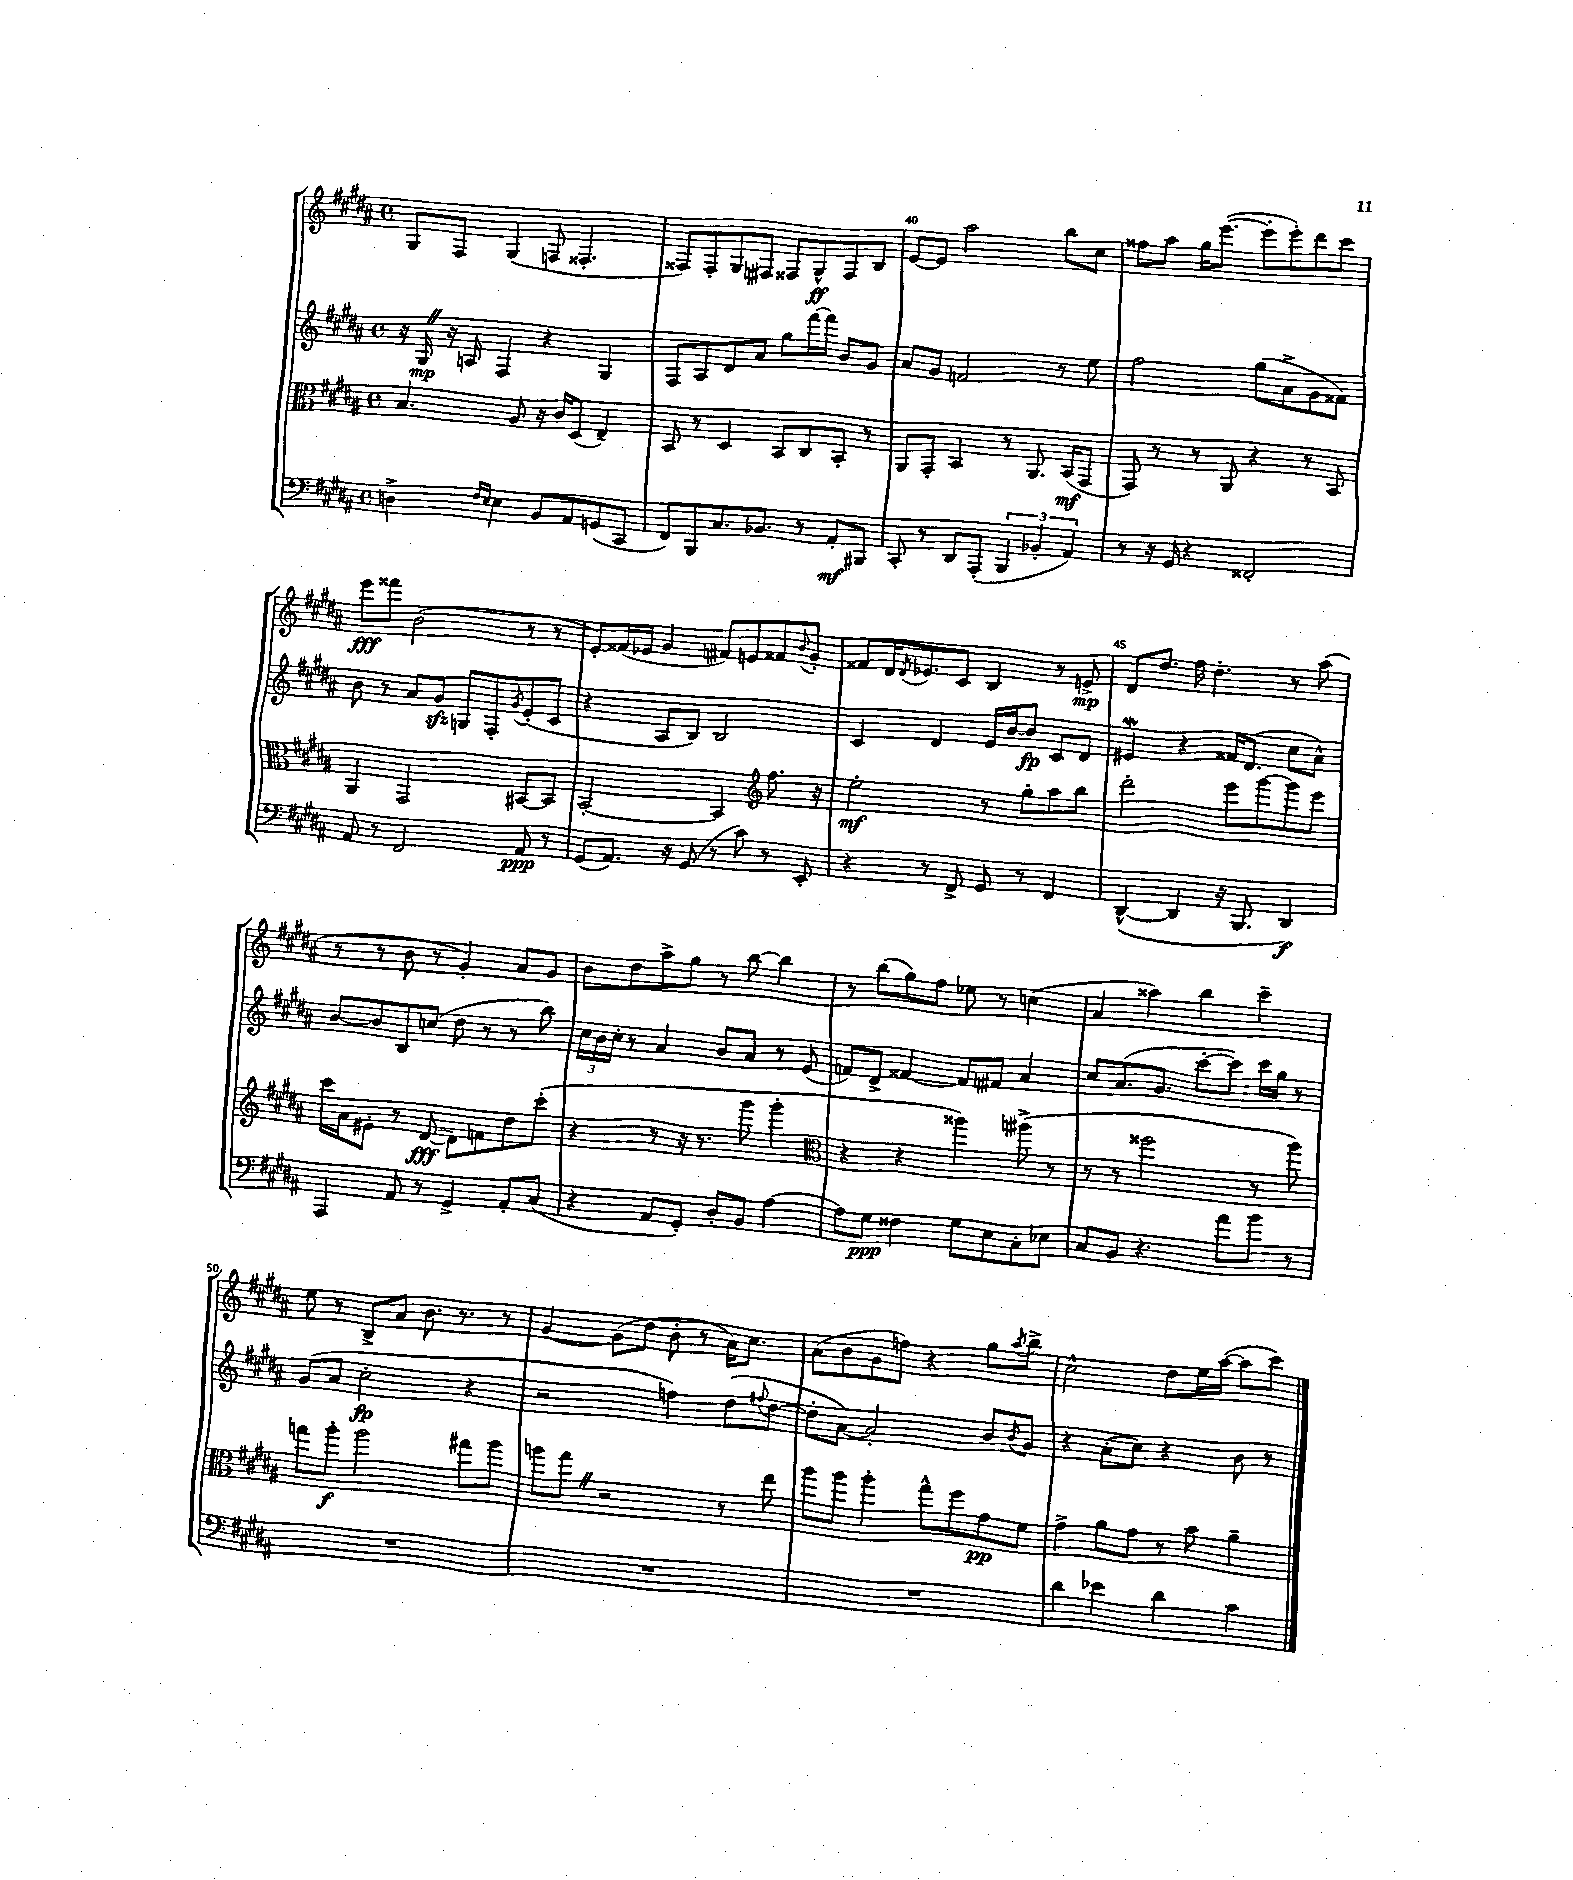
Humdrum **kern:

**kern	**kern	**kern	**kern
*staff4	*staff3	*staff2	*staff1
*clefF4	*clefC3	*clefG2	*clefG2
*k[f#c#g#d#a#]	*k[f#c#g#d#a#]	*k[f#c#g#d#a#]	*k[f#c#g#d#a#]
*M4/4	*M4/4	*M4/4	*M4/4
*met(c)	*met(c)	*met(c)	*met(c)
4D^	4.B	16r	8G#
.	.	16G#	.
.	.	16r	8F#
.	.	16A	.
16qqF#	.	.	.
16qqE	.	.	.
4E	.	4F#	(4G#
.	8A#	.	.
8BB	16r	4r	8F
.	16c#	.	.
8AA#	(8D#	.	4.F##'
(8GG	4E~)	4G#	.
8CC#	.	.	.
=	=	=	=
8FF#)	8BB	8F#	8F##)
8BBB	8r	8A#	8F##'
8.C#	4D#	8d#	8G#
.	.	8a#	8F#
8.BB-	.	.	.
.	8BB	8gg#	8F##
8r	8C#	[16fff#	8G#^^
.	.	16fff#]	.
8AA#'	8BB'	8b	8F##
8BBB#	8r	8g#	8B
=	=	=	=
8CC#'	8AA#	8a#	[8e
8r	8GG#'	8g#	8e]
8DD#	4BB	2f	2aa#
(8AAA#'	.	.	.
6BBB	8r	.	.
.	8.AA#	.	.
6BB-'	.	.	.
.	.	8r	8bb
.	(16BB	.	.
6AA#)	.	.	.
.	8GG#	8ee	8cc#
=	=	=	=
8r	8GG#)	2ff#	8ff##
16r	8r	.	8aa#
16GG#	.	.	.
4r	8r	.	16gg#
.	.	.	([8.eee
.	8AA#	.	.
2FF##'	4r	(8gg#	8eee']
.	.	8a#^	8eee')
.	8r	8g#	8ddd#
.	8BB	8f##)	8ccc#
=	=	=	=
8AA#	4AA#	8b	8eee
8r	.	8r	8fff##
2FF#	2GG#	8a#	(2b
.	.	8g#	.
.	.	8G	.
.	.	8F#'	.
.	.	8qg#	.
8AA#	[8BB#	(8e'	8r
8r	8BB#]	8c#	8r
=	=	=	=
(8GG#	[2BB'	4r	8e')
8.AA#)	.	.	(16f##
.	.	.	16e-
.	.	8A#	4g#
16r	.	.	.
(8GG#	.	8B)	.
8r	4BB]	2B	8f#)
8c#)	.	.	8e
*	*clefG2	*	*
8r	8.ff#	.	8f##
.	.	.	8qqb
8EE'	.	.	8g#'
.	16r	.	.
=	=	=	=
4r	2ee'	4c#	8f##
.	.	.	16d#
.	.	.	8qd#
.	.	.	8.e-
8r	.	4d#	.
8FF#^	.	.	8c#
8GG#	8r	16e	4B
.	.	[16b	.
8r	8gg#'	8b]	.
4FF#	8aa#	8c#	8r
.	8bb	8d#	8e^
=	=	=	=
([4DD#^^	2ddd#'	4e#	8d#
.	.	.	8.dd#
4DD#]	.	4r	.
.	.	.	16ff#
.	.	.	4.dd#'
16r	8eee	16f##	.
8.BBB	.	(8.d#	.
.	[8ggg#	.	.
4DD#)	8ggg#]	8cc#	8r
.	8eee	8a#^^)	(8aa#
=	=	=	=
4AAA#	16ccc#	[8b	8r
.	16a#	.	.
.	8e#'	8b]	8r
8AA#	8r	8B	8b
8r	([8d#	(8cc	8r
4GG#^	8d#])	8dd#	4g#')
.	8f	8r	.
8AA#'	8dd#	8r	8a#
(8C#	(8ccc#'	8bb)	8g#
=	=	=	=
4r	4r	24cc#	8b
.	.	24b	.
.	.	24cc#'	.
.	.	8r	8dd#
8AA#	8r	4a#	8aa#^
8GG#')	16r	.	8gg#
.	8.r	.	.
8D#'	.	8b	8r
8BB	8ggg#	8a#	[8bb
[4A#	4ggg#'	8r	4bb]
.	.	(8e	.
=	=	=	=
*	*clefC3	*	*
8A#]	4r	8f)	8r
8G#	.	8d#^	(8bb
4F##	4r	[4f##	8gg#)
.	.	.	8ff#
8G#	4aa##)	8f##]	8ee-
8E	.	8f#	8r
8C#'	(8aa#^	4a#	(4cc
8E-	8r	.	.
=	=	=	=
8C#	8r	8cc#	4a#
8BB	8r	(8.a#	.
4.r	2ff##	.	4aa##)
.	.	8.g#	.
.	.	[8ccc#'	4bb
8a#	.	8ccc#])	.
8b	8r	16ccc#	4ccc#~
.	.	16gg#	.
8r	8aa#)	8r	.
=	=	=	=
1r	8gg	(8g#	8ee
.	8aa#'	8a#	8r
.	2aa#	2cc#'	8B^
.	.	.	8a#
.	.	.	8.b
.	.	.	8.r
.	8gg#	4r	.
.	8aa#	.	8r
=	=	=	=
1r	8aa	2r	[4g#
.	8gg#	.	.
.	2r	.	(8g#]
.	.	.	8dd#
.	.	4ff)	8b'
.	.	.	8r
.	8r	(8dd#	16a#)
.	.	.	8.cc#
.	.	8qqff#	.
.	8ee	[8dd#	.
=	=	=	=
1r	8aa#	8dd#']	(8a#
.	8aa#	[8a#)	8b
.	4aa#'	2a#']	8g#
.	.	.	8ff)
.	8gg#^^	.	4r
.	8ff#	.	.
.	8g#	8b	8gg#
.	.	8qb	8qaa#
.	8f#	8g#	8bb^
=	=	=	=
4d#	4g#^	4r	2cc#^^
4e-	8a#	(8a#'	.
.	8g#	8cc#)	.
4d#	8r	4r	8dd#
.	8b	.	16ee
.	.	.	([16aa#
4c#	4a#~	8b	8aa#]
.	.	8r	8ccc#)
==	==	==	==
*-	*-	*-	*-
